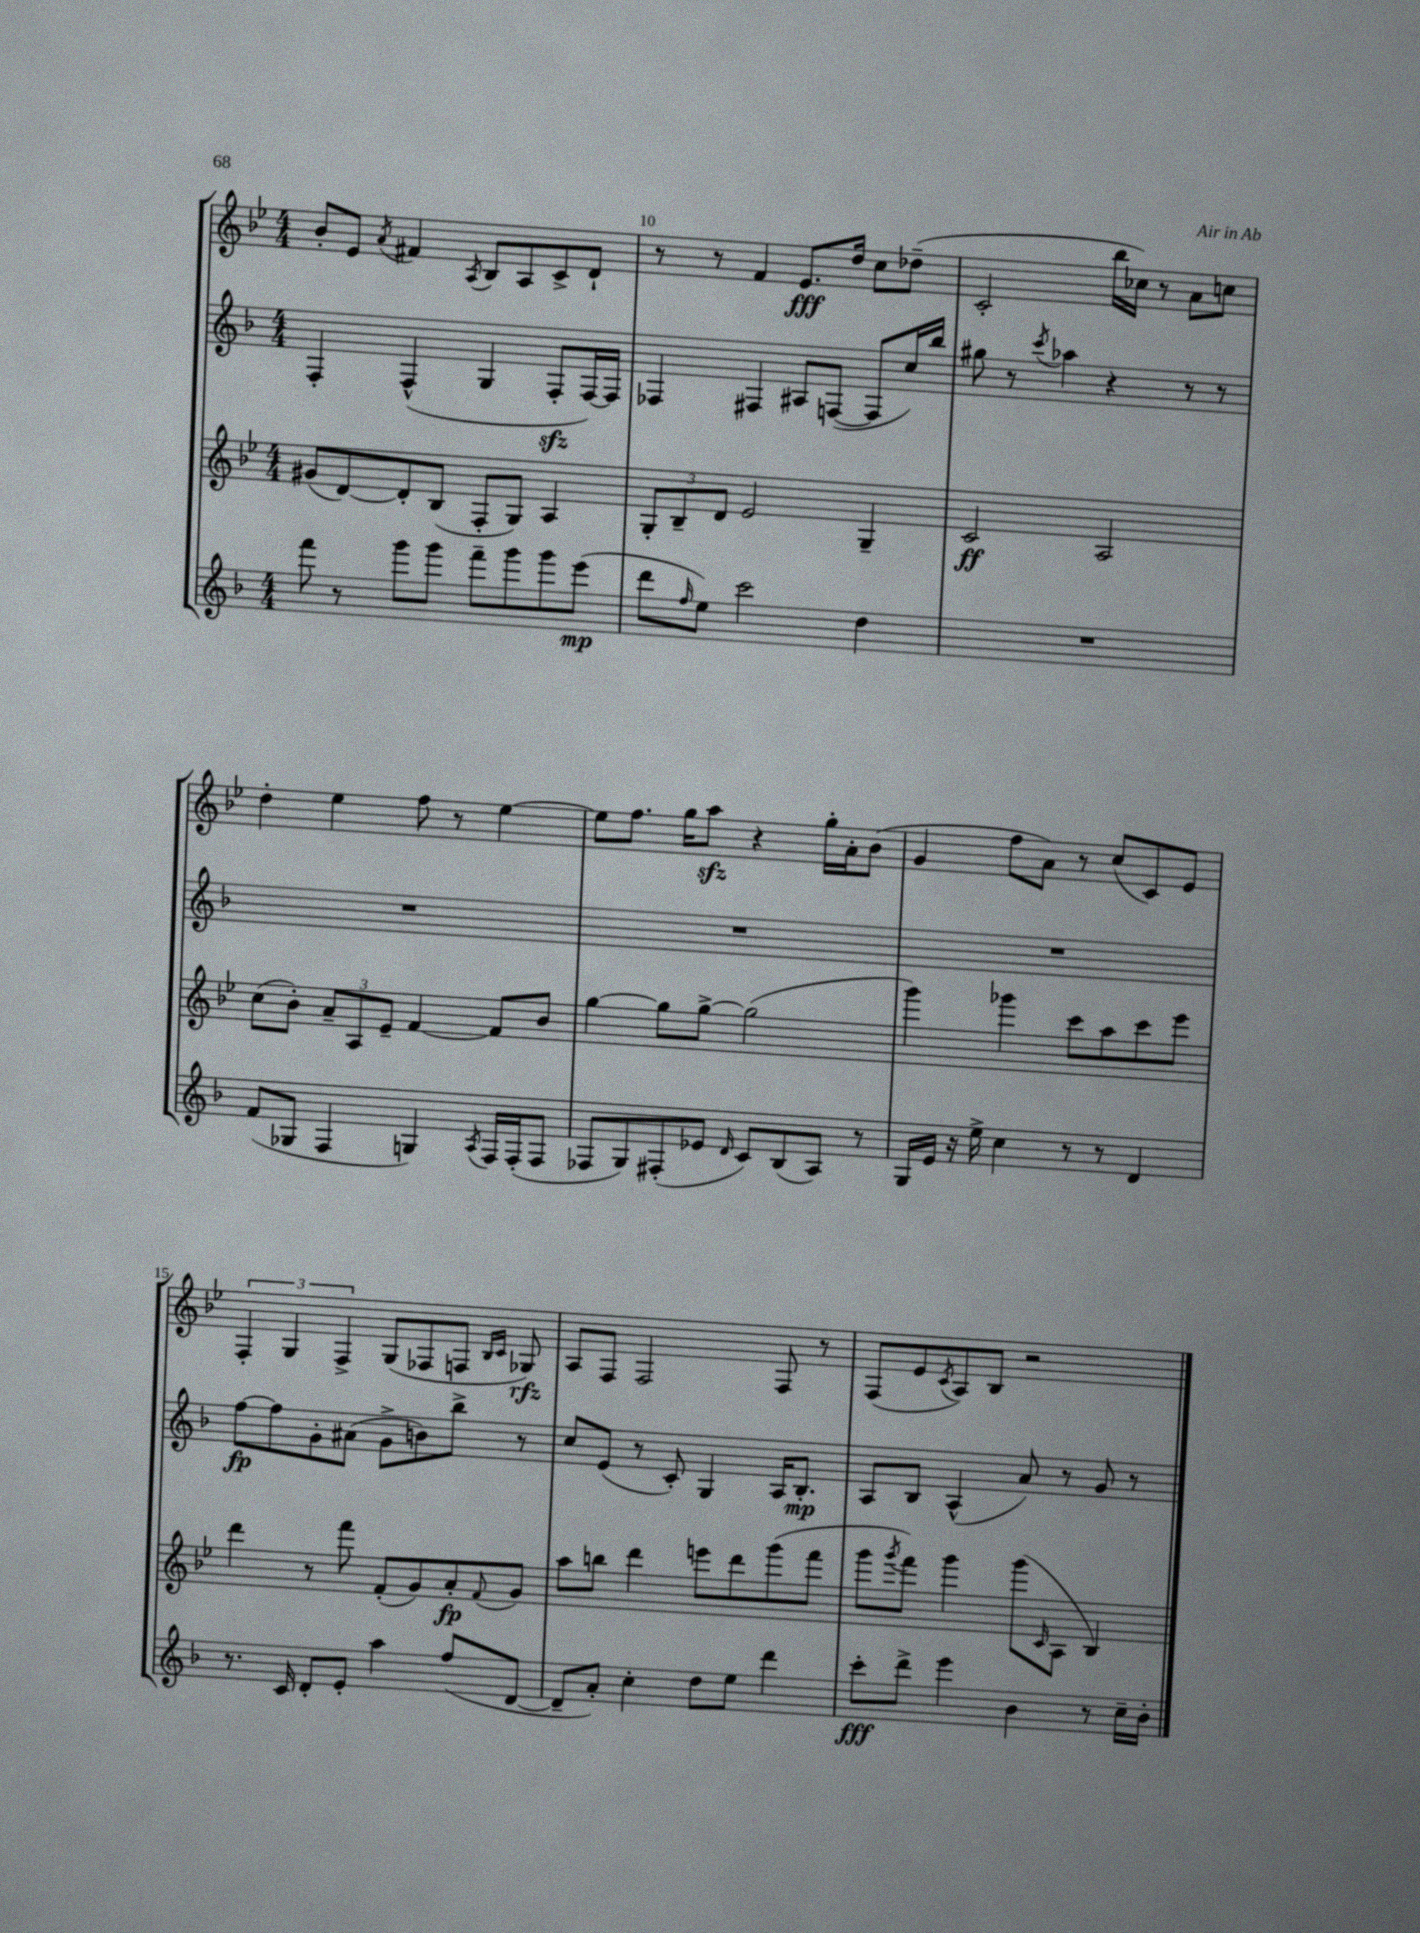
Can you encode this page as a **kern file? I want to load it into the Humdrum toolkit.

**kern	**kern	**kern	**kern
*staff4	*staff3	*staff2	*staff1
*clefG2	*clefG2	*clefG2	*clefG2
*k[b-]	*k[b-e-]	*k[b-]	*k[b-e-]
*M4/4	*M4/4	*M4/4	*M4/4
8fff\	(8g#/L	4F'/	8b-'/L
8r	[8d/)	.	8e-/J
.	.	.	8qa/
8ggg\L	8d'/]	(4F^^/	4f#/
8ggg\J	(8B-/J	.	.
.	.	.	8qA/
8fff~\L	8F'/L	4G/	8B-/L
8ggg\	8G/J)	.	8A/
8ggg\	4A/	8F'/L	8c^/
(8eee\J	.	[16F/L)	8d`/J
.	.	16F/]JJ	.
=	=	=	=
8ddd\L	12G'/L	4F-/	8r
.	12B-~/	.	.
16qqff/	.	.	.
8ee\J)	.	.	8r
.	12d/J	.	.
2ccc\	2e-/	4F#/	4f/
.	.	8A#/L	8.e-/L
.	.	([8F/J	.
.	.	.	16dd/Jk
4dd\	4G~/	8F/]L	8cc\L
.	.	16cc/L)	(8dd-~\J
.	.	16bb-/JJ	.
=	=	=	=
1r	2c/	8gg#\	2c'/
.	.	8r	.
.	.	8qccc/	.
.	.	4aa-\	.
.	2A/	4r	16bb-\LL
.	.	.	16cc-\JJ)
.	.	.	8r
.	.	8r	8a\L
.	.	8r	8cc\J
=	=	=	=
(8f/L	(8cc\L	1r	4dd'\
8G-/J	8b-'\J)	.	.
4F/	12a~/L	.	4ee-\
.	12A/	.	.
.	12e-~/J	.	.
4G/)	[4f/	.	8ff\
.	.	.	8r
8qA/	.	.	.
16F/LL	8f/]L	.	[4ee-\
(16F'/J	.	.	.
8F/J	8b-/J	.	.
=	=	=	=
8F-/L	[4gg\	1r	8ee-\]L
8G/)	.	.	8.ff\J
(8F#'/	8gg\]L	.	.
.	.	.	16gg\LK
8e-/J	[8gg^\J	.	8aa\J
16qqd/	.	.	.
8c/L)	(2gg\]	.	4r
(8B-/	.	.	.
8A/J)	.	.	16gg'\LL
.	.	.	16a'\J
8r	.	.	(8b-\J
=	=	=	=
16G/LL	4ggg\)	1r	4g/
16e/JJ	.	.	.
16r	.	.	.
16ee^\	.	.	.
4cc\	4ggg-\	.	8ff\L
.	.	.	8a\J)
8r	8ccc\L	.	8r
8r	8aa\	.	(8cc/L
4d/	8ccc\	.	8c/)
.	8eee-\J	.	8e-/J
=	=	=	=
8.r	4ddd\	[8ff\L	6F'/
.	.	8ff\]	.
.	.	.	6G/
16c/	.	.	.
8d'/L	8r	8g'\	.
.	.	.	6F^/
8e'/J	8fff\	(8a#\J	.
4aa\	(8f'/L	8g^\L	(8G/L
.	8g/)	8b\)	8F-/
(8ff/L	8a'/	8bb-^\J	8F/J
.	.	.	16qqB-/LL
.	8qqf/	.	16qqc/JJ
[8d/J	8g/J	8r	8G-/)
=	=	=	=
8d~/]L	8aa\L	8cc/L	8A/L
8a'/J)	8bb\J	(8e/J	8F/J
4cc'\	4ddd\	8r	2F/
.	.	8c'/)	.
8dd\L	8eee\L	4G/	.
8ee\J	8ddd\	.	.
4ddd\	(8ggg\	16A/LK	8F/
.	.	8.B-'/J	.
.	8fff\J	.	8r
=	=	=	=
8ccc'\L	8ggg\L	8A/L	(8F/L
.	8qggg/	.	.
8ddd^\J	8fff\J)	8B-/J	8e-/
.	.	.	8qc/
4eee\	4ggg\	(4A^^/	8A/)
.	.	.	8B-/J
4b-\	(8ggg\L	8a/)	2r
.	16qqc/	.	.
.	8A\J	8r	.
8r	4B-/)	8g/	.
16cc~\LL	.	8r	.
16b-'\JJ	.	.	.
==	==	==	==
*-	*-	*-	*-
